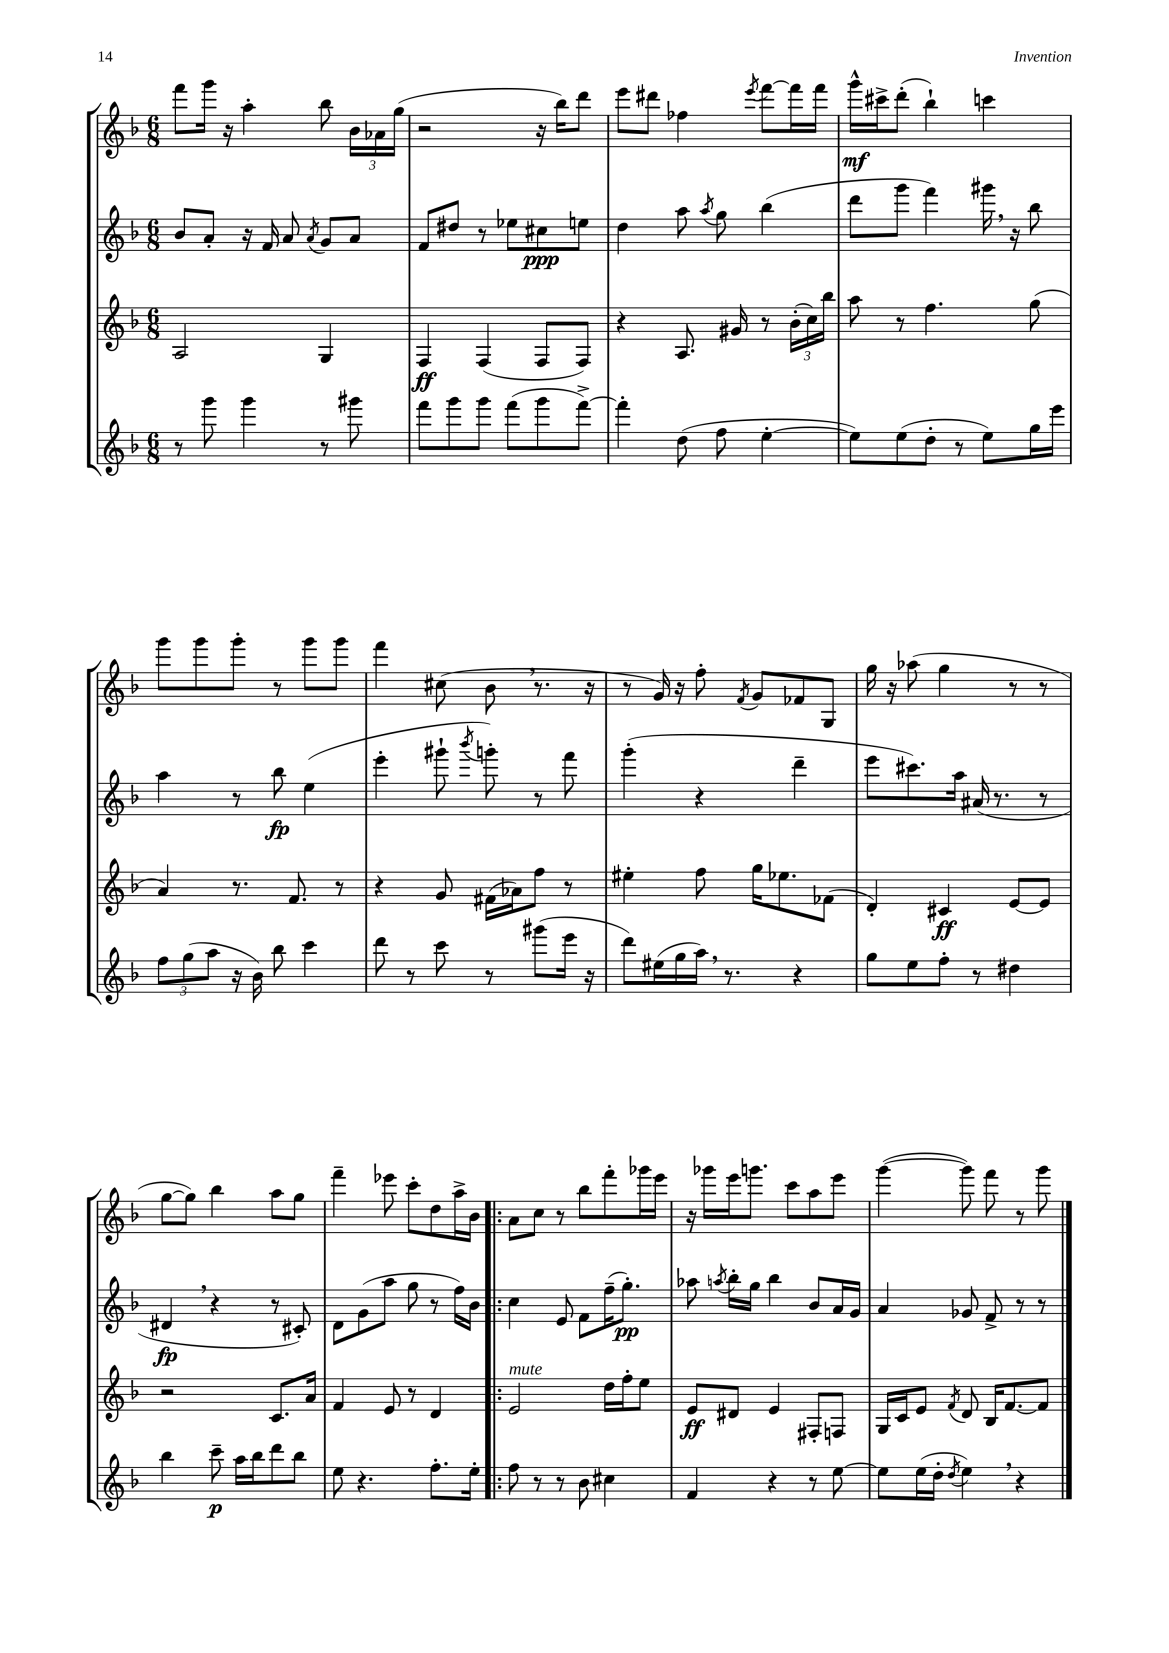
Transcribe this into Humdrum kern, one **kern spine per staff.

**kern	**kern	**kern	**kern
*staff4	*staff3	*staff2	*staff1
*clefG2	*clefG2	*clefG2	*clefG2
*k[b-]	*k[b-]	*k[b-]	*k[b-]
*M6/8	*M6/8	*M6/8	*M6/8
8r	2A	8b-	8fff
8ggg	.	8a'	16ggg
.	.	.	16r
4ggg	.	16r	4aa'
.	.	16f	.
.	.	8a	.
.	.	8qa	.
8r	4G	8g	8bb-
8ggg#	.	8a	24b-
.	.	.	24a-
.	.	.	(24gg
=	=	=	=
8fff	4F	8f	2r
8ggg	.	8dd#	.
8ggg	(4F	8r	.
(8fff	.	8ee-	.
8ggg	8F	8cc#	16r
.	.	.	16bb-)
[8fff^)	8F)	8ee	8ddd
=	=	=	=
4fff']	4r	4dd	8eee
.	.	.	8ddd#
(8dd	8.A	8aa	4ff-
.	.	8qaa	.
8ff	.	8gg	.
.	16g#	.	.
.	.	.	8qeee
[4ee'	8r	(4bb-	[8fff
.	(24b-'	.	16fff]
.	24cc)	.	.
.	.	.	16fff
.	24bb-	.	.
=	=	=	=
8ee])	8aa	8ddd	16ggg^^
.	.	.	16ccc#^
(8ee	8r	8ggg	(8ddd'
8dd'	4.ff	4fff)	4bb-`)
8r	.	.	.
8ee)	.	16ggg#	4ccc
.	.	16r	.
16gg	(8gg	8bb-	.
16eee	.	.	.
=	=	=	=
12ff	4a)	4aa	8ggg
(12gg	.	.	.
.	.	.	8ggg
12aa	.	.	.
16r	8.r	8r	8ggg'
16b-)	.	.	.
8bb-	.	8bb-	8r
.	8.f	.	.
4ccc	.	(4ee	8ggg
.	8r	.	8ggg
=	=	=	=
8ddd	4r	4eee'	4fff
8r	.	.	.
8ccc	8g	8ggg#`	(8cc#
.	.	8qbbb-	.
8r	(16f#	8ggg')	8b-
.	16a-)	.	.
(8ggg#	8ff	8r	8.r
16eee	8r	8fff	.
16r	.	.	16r
=	=	=	=
8ddd)	4ee#'	(4ggg'	8r
(16ee#	.	.	16g)
16gg	.	.	16r
16aa)	8ff	4r	8ff'
8.r	.	.	.
.	.	.	8qf
.	16gg	.	8g
.	8.ee-	.	.
4r	.	4ddd~	8f-
.	(8f-	.	8G
=	=	=	=
8gg	4d')	8eee	16gg
.	.	.	16r
8ee	.	8.ccc#)	(8aa-
8ff'	4c#	.	4gg
.	.	16aa	.
8r	.	(16a#	.
.	.	8.r	.
4dd#	[8e	.	8r
.	8e]	8r	8r
=	=	=	=
4bb-	2r	4d#	[8gg
.	.	.	8gg])
8ccc~	.	4r	4bb-
16aa	.	.	.
16bb-	.	.	.
8ddd	8.c	8r	8aa
8bb-	.	8c#')	8gg
.	16a	.	.
=	=	=	=
8ee	4f	8d	4fff~
4.r	.	(8g	.
.	8e	8aa	8eee-
.	8r	8gg	8ccc'
8.ff'	4d	8r	8dd
.	.	16ff)	16aa^
16ee'	.	16b-	16b-
=!|:	=!|:	=!|:	=!|:
8ff	2e	4cc	8a
8r	.	.	8cc
8r	.	8e	8r
8b-	.	8f	8bb-
4cc#	16dd	(16ff~	8fff'
.	16ff'	8.gg')	.
.	8ee	.	16ggg-
.	.	.	16eee
=	=	=	=
4f	8e	8aa-	16r
.	.	.	16ggg-
.	.	8qaa	.
.	8d#	16bb-'	16eee
.	.	16gg	8.ggg
4r	4e	4bb-	.
.	.	.	8ccc
8r	8F#'	8b-	8aa
[8ee	8F	16a	8eee
.	.	16g	.
=	=	=	=
8ee]	16G	4a	([4ggg
.	16c	.	.
(16ee	8e	.	.
16dd'	.	.	.
8qdd	8qf	.	.
4ee)	8d	8g-	8ggg])
.	16B-	8f^	8fff
.	[8.f	.	.
4r	.	8r	8r
.	8f]	8r	8ggg
==	==	==	==
*-	*-	*-	*-
